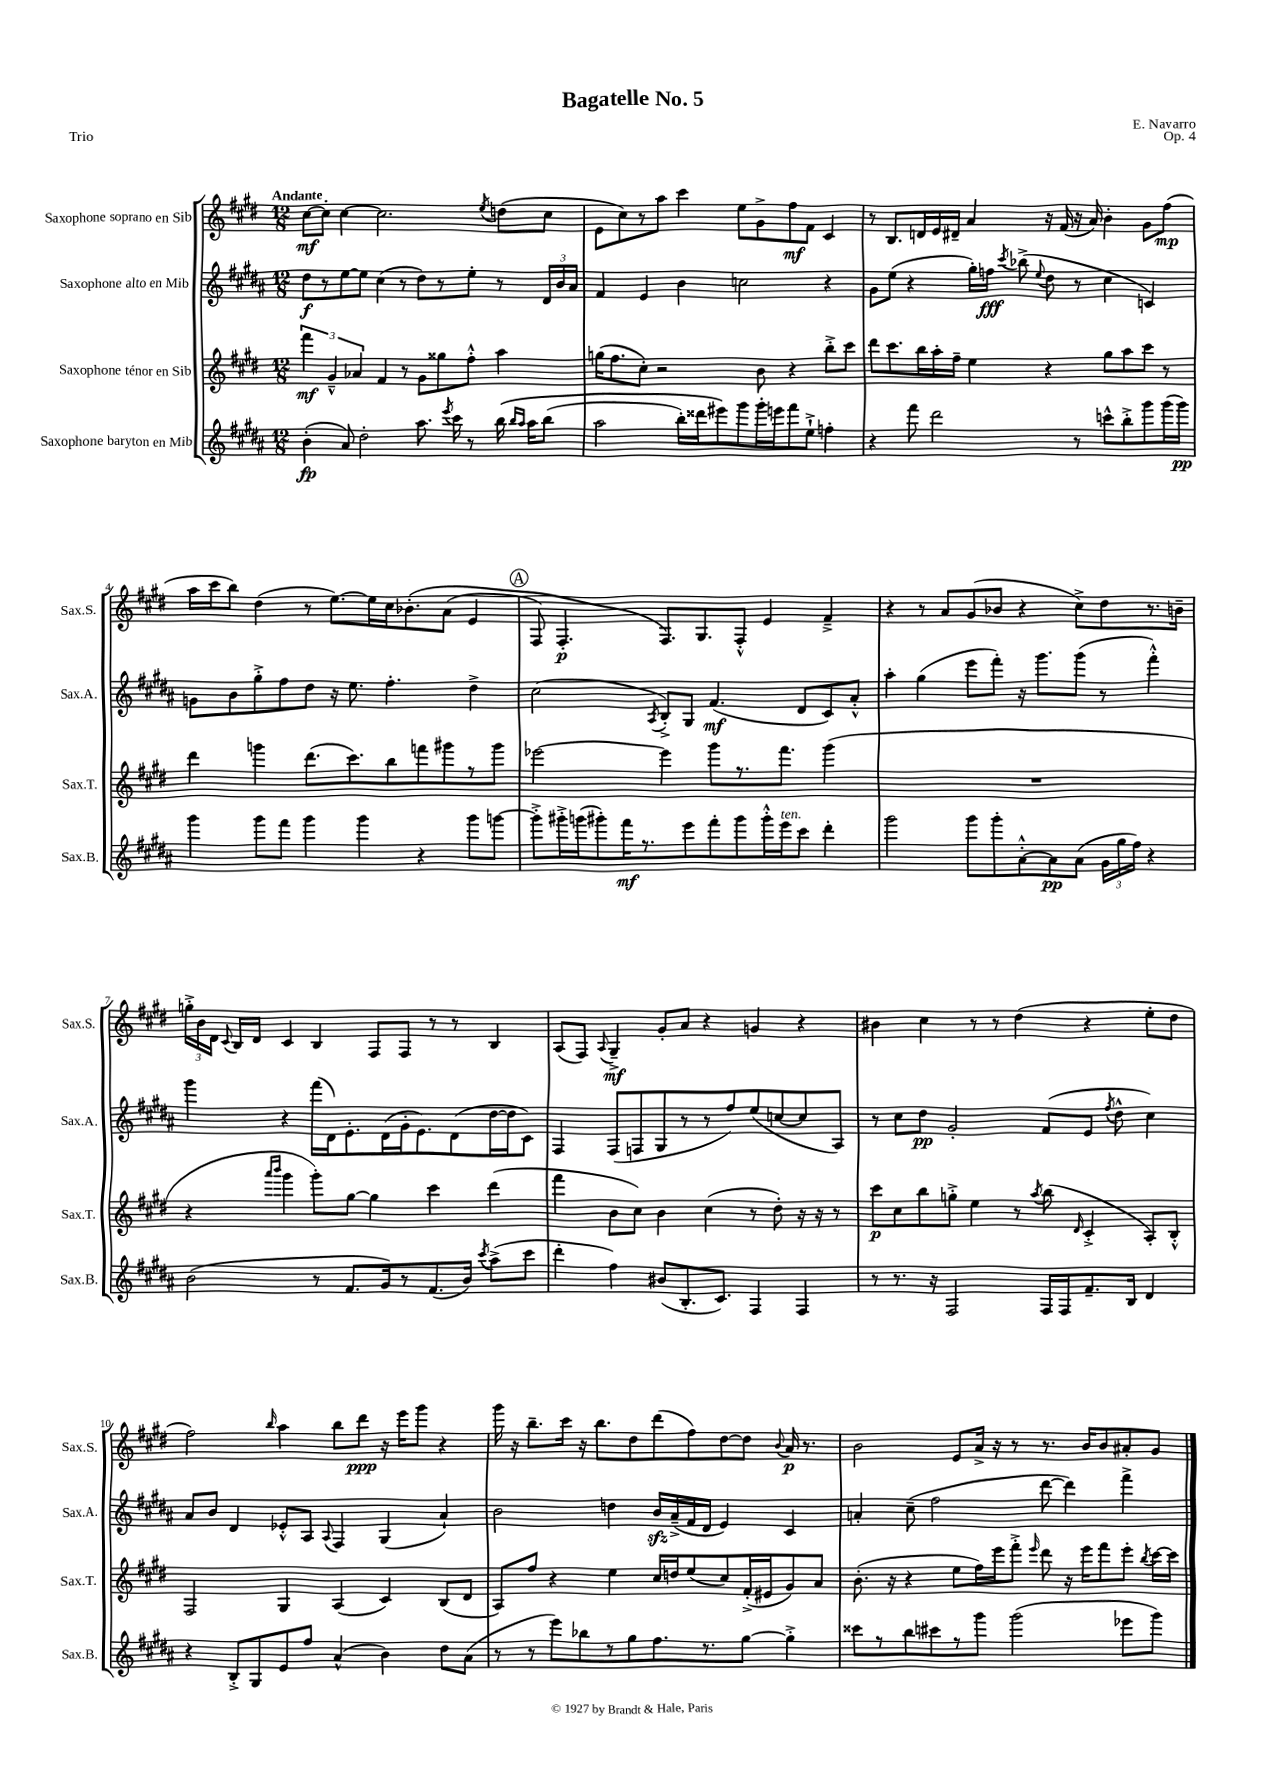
\header { title = "Bagatelle No. 5" composer = "E. Navarro" opus = "Op. 4" piece = "Trio" }
<<
\new StaffGroup <<
\new Staff = "s0" \with { instrumentName = "Saxophone soprano en Sib" shortInstrumentName = "Sax.S." } {
    \clef treble \key e \major \numericTimeSignature \time 12/8 \tempo "Andante"
    \autoBeamOff cis''8[~\mf cis''8]-. cis''4~ cis''2. \acciaccatura { e''8 } d''8[( cis''8] |
    e'8[ cis''8) r8 a''8] cis'''4 e''8[ gis'8-> fis''8\mf fis'8] cis'4 |
    r8 b8.[ d'16 e'16 dis'16]-- a'4 r16 fis'16( r16 a'16) b'4-. gis'8[ fis''8]\mp( |
    a''16[ cis'''16 b''8]) dis''4( r8 e''8.[~) e''16 cis''16 bes'8.-.\( a'8]( e'4 |
    \mark \markup { \circle "A" } fis8) fis4.-.\p fis8.[\) gis8. fis8]-.-^ e'4 fis'4---> |
    r4 r8 a'8[ gis'8( bes'8] r4 cis''8[->) dis''8 r8. b'16]-- |
    \tuplet 3/2 { g''16[-.-> b'16 dis'16] } \appoggiatura { cis'8 } b16[ dis'16] cis'4 b4 fis8[ fis8] r8 r8 b4 |
    a8[( fis8]) \appoggiatura { a8 } gis4--->\mf gis'8[-. a'8] r4 g'4 r4 |
    bis'4 cis''4 r8 r8 dis''4( r4 e''8[-. dis''8] |
    fis''2) \grace { b''16 } a''4 b''8[ dis'''8]\ppp r16 e'''16[ gis'''8] r4 |
    gis'''16 r16 b''8.[-- cis'''16] r16 b''8.[ dis''8 dis'''8( fis''8) dis''8~ dis''8] \appoggiatura { b'8 } a'16\p r8. |
    b'2 e'8[ a'16]-> r16 r8 r8. b'16[ b'8 ais'8-. gis'8] \bar "|." |
}
\new Staff = "s1" \with { instrumentName = "Saxophone alto en Mib" shortInstrumentName = "Sax.A." } {
    \clef treble \key b \major \numericTimeSignature \time 12/8
    \autoBeamOff dis''8[\f r8 e''8~ e''8] cis''4( r8 dis''8[) r8 e''8]-. r8 \tuplet 3/2 { dis'16[ b'16 ais'16] } |
    fis'4 e'4 b'4 c''2 r4 |
    gis'8[ e''8]( r4 gis''16[-.) f''16]\fff \acciaccatura { cis'''8 } bes''8->( \appoggiatura { e''8 } dis''8 r8 cis''4 c'4) |
    g'8[ b'8 gis''8-.-> fis''8 dis''8] r16 e''8. fis''4.-. dis''4-> |
    \mark \markup { \circle "A" } cis''2( \acciaccatura { ais8 } b8[-.->) gis8] fis'4.\mf( dis'8[ cis'8) ais'8]-.-^ |
    ais''4-. gis''4( e'''8[ fis'''8]-.) r16 gis'''8.[ gis'''8]( r8 fis'''4-.-^) |
    gis'''4 r4 fis'''16[( dis'16) e'8.-. dis'16( gis'16-. e'8.) dis'8( dis''16~ dis''16 cis'8]) |
    fis4 fis8[( f8 gis8 r8 r8 fis''8) e''8( c''8~ c''8 ais8]) |
    r8 cis''8[ dis''8]\pp gis'2-. fis'8[( e'8] \acciaccatura { fis''8 } dis''8-^ cis''4) |
    ais'8[ b'8] dis'4 ees'8[-.-^ ais8] \appoggiatura { ais8 } fis4 gis4( ais'4-!) |
    b'2 d''4 b'16[\sfz ais'16--->( fis'16 dis'16] e'4) cis'4 |
    a'4-. cis''8--( fis''2 dis'''8~ dis'''4) fis'''4-> \bar "|." |
}
\new Staff = "s2" \with { instrumentName = "Saxophone ténor en Sib" shortInstrumentName = "Sax.T." } {
    \clef treble \key e \major \numericTimeSignature \time 12/8
    \autoBeamOff \tuplet 3/2 { fis'''4\mf gis'4---^ aes'4 } fis'4 r8 gis'8[ gisis''8 fis''8]-.-^ a''4 |
    g''16[( fis''8. cis''8]-.) r2 b'8 r4 b''8[-.-> cis'''8] |
    dis'''8[ cis'''8. b''16 a''16-. fis''16]-- e''4 r4 gis''8[ a''8 cis'''8] r8 |
    dis'''4 g'''4 dis'''8.[( cis'''8.) b''8 f'''8 gis'''8 r8 gis'''8] |
    \mark \markup { \circle "A" } ees'''2~ ees'''4 gis'''8[ r8. fis'''8.] gis'''4( |
    R1. |
    r4 \grace { a'''16[ b'''16] } gis'''4 gis'''8[-.) gis''8]~ gis''4 cis'''4 dis'''4( |
    fis'''4 b'8[ cis''8]) b'4 cis''4( r8 dis''8-.) r16 r16 r8 |
    cis'''8[\p cis''8 b''8 g''8]-.-> e''4 r8 \acciaccatura { a''8 } b''8( \grace { dis'16 } cis'4-.-> a8[-.) b8]-.-^ |
    fis2 gis4 a4( cis'4) b8[( dis'8] |
    a8[) fis''8] r4 e''4 cis''16[ d''16 e''8( cis''8) fis'16-.->( eis'16 gis'8) a'8] |
    b'8.-.( r16 r4 e''8[ fis''16) e'''16 fis'''8]-.-> \grace { e'''16 } dis'''8 r16 e'''16[ fis'''8 e'''8]-. \acciaccatura { b''8 } cis'''16[~ cis'''16] \bar "|." |
}
\new Staff = "s3" \with { instrumentName = "Saxophone baryton en Mib" shortInstrumentName = "Sax.B." } {
    \clef treble \key b \major \numericTimeSignature \time 12/8
    \autoBeamOff b'4-.\fp( ais'8) dis''2-. ais''8. \acciaccatura { e'''8 } cis'''16 r8 b''16\( \grace { b''16[ ais''16] } ais''16[ b''8]( |
    ais''2 b''16[-.) disis'''16 eis'''8\) gis'''8 gis'''16-. e'''16 fis'''8 e''8]-!-> f''4-. |
    r4 fis'''8 dis'''2 r8 c'''8[-^ b''8-.-> gis'''8 gis'''16( gis'''16]\pp) |
    gis'''4 gis'''8[ fis'''8] gis'''4 gis'''4 r4 gis'''8[ g'''8]~ |
    \mark \markup { \circle "A" } g'''8[-.-> gis'''16-.-> g'''16( gis'''8-.) fis'''16\mf r8. e'''8 fis'''8-. gis'''8 gis'''16-.-^ e'''16^\markup { \italic "ten." } cis'''8] dis'''4-. |
    gis'''2 gis'''8[ gis'''8-. ais'8~-.-^ ais'8\pp ais'8]( \tuplet 3/2 { gis'16[ gis''16 fis''16]) } r4 |
    b'2( r8 fis'8.[ gis'16) r8 fis'8.( b'16]) \acciaccatura { cis'''8 } ais''8[->( cis'''8] |
    dis'''4-. fis''4) bis'8[( b8.-. cis'8.]) fis4 fis4 |
    r8 r8. r16 fis2 fis16[ fis16 fis'8.-- b16] dis'4 |
    r4 b8[-.-> gis8 e'8 fis''8] ais'4-^( b'4) dis''8[ ais'8]( |
    r8 r8 e'''8[) bes''8 r8 gis''8 fis''8. r8. gis''8]~ gis''4-.-> |
    cisis'''8[ r8 b''8 cis'''8 r8 gis'''8] gis'''2( ees'''8[ gis'''8]) \bar "|." |
}
>>
>>
